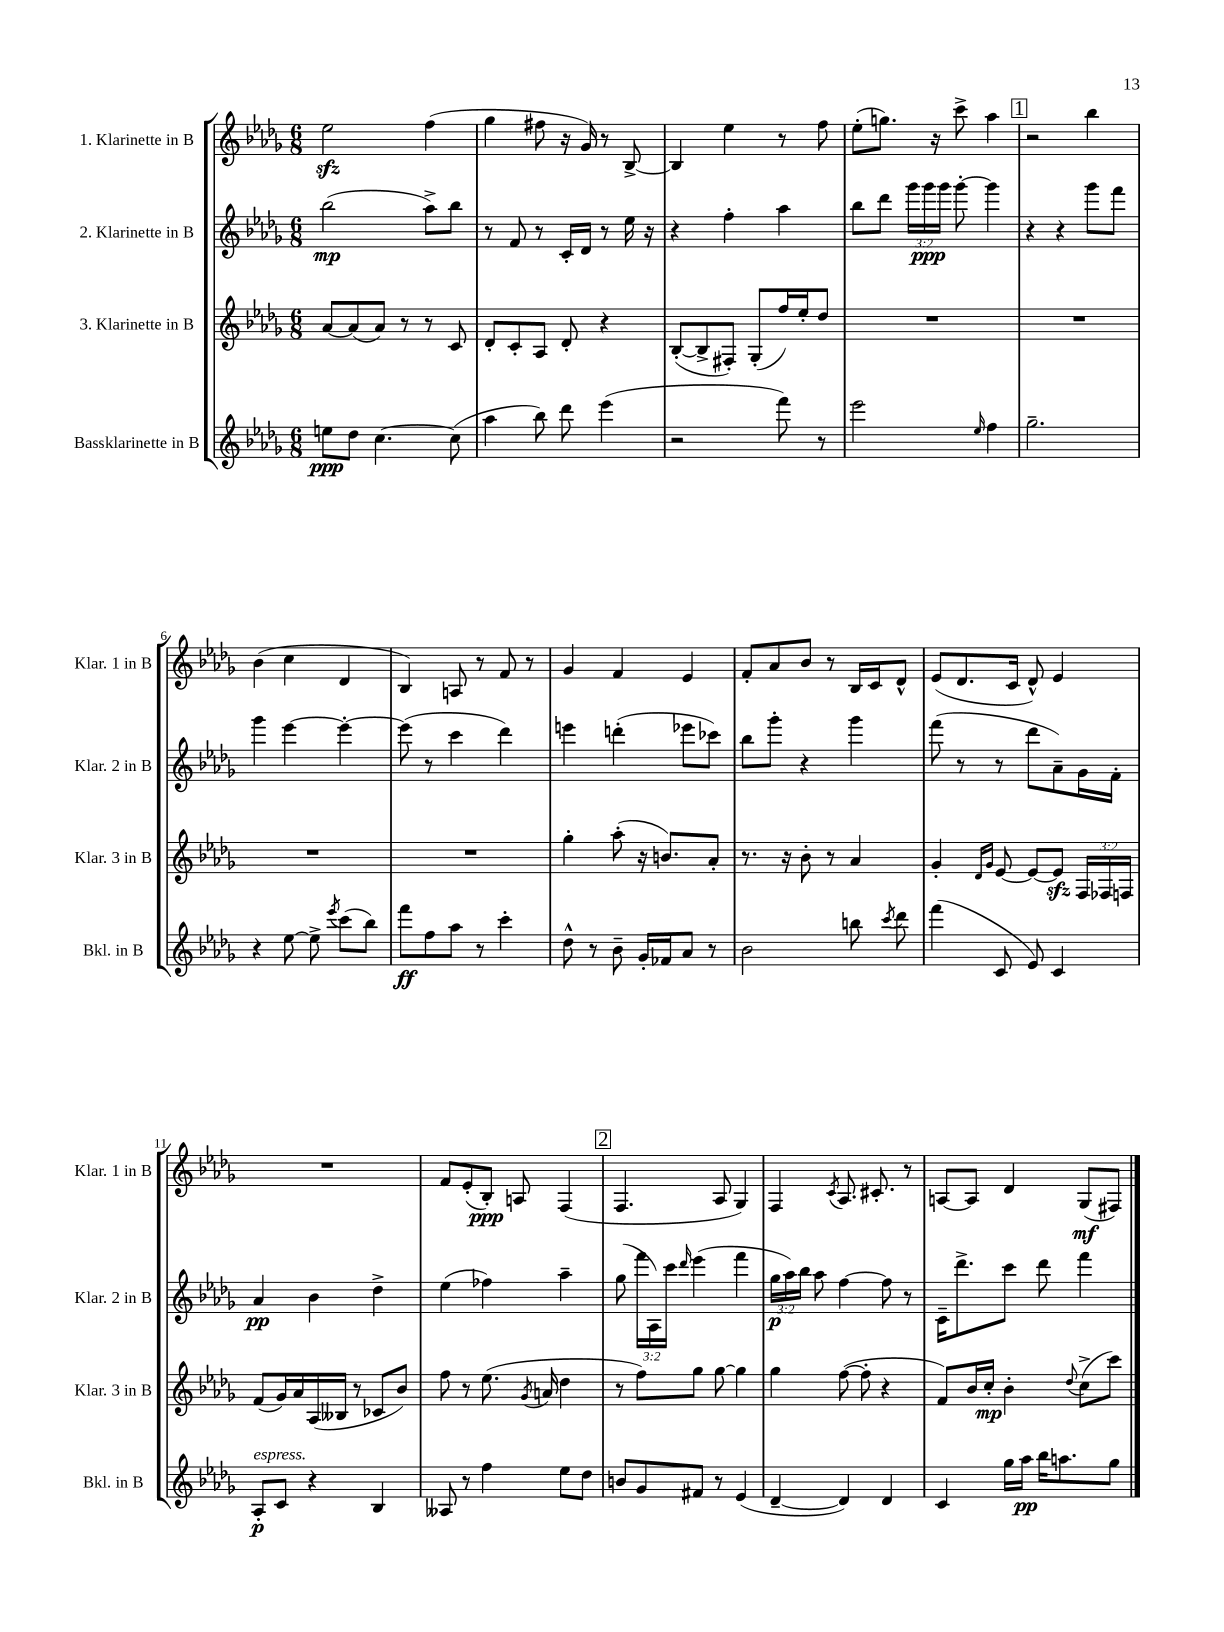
<<
\new StaffGroup <<
\new Staff = "s0" \with { instrumentName = "1. Klarinette in B" shortInstrumentName = "Klar. 1 in B" } {
    \clef treble \key des \major \numericTimeSignature \time 6/8
    \autoBeamOff ees''2\sfz f''4( |
    ges''4 fis''8 r16 ges'16) r8 bes8~-> |
    bes4 ees''4 r8 f''8 |
    ees''8[-.( g''8.]) r16 c'''8-> aes''4 |
    \mark \markup { \box "1" } r2 bes''4 |
    bes'4( c''4 des'4 |
    bes4) a8 r8 f'8 r8 |
    ges'4 f'4 ees'4 |
    f'8[-. aes'8 bes'8] r8 bes16[ c'16 des'8]-^ |
    ees'8[( des'8. c'16] des'8-^) ees'4 |
    R2. |
    f'8[ ees'8-.( bes8]-.\ppp) a8 f4( |
    \mark \markup { \box "2" } f4. aes8 ges4) |
    f4 \acciaccatura { c'8 } aes8. cis'8.-. r8 |
    a8[~ a8] des'4 ges8[\mf( fis8]) \bar "|." |
}
\new Staff = "s1" \with { instrumentName = "2. Klarinette in B" shortInstrumentName = "Klar. 2 in B" } {
    \clef treble \key des \major \numericTimeSignature \time 6/8 \override Staff.TupletNumber.text = #tuplet-number::calc-fraction-text
    \autoBeamOff bes''2\mp( aes''8[->) bes''8] |
    r8 f'8 r8 c'16[-. des'16] r8 ees''16 r16 |
    r4 f''4-. aes''4 |
    bes''8[ des'''8] \tuplet 3/2 { ges'''16[ ges'''16\ppp ges'''16] } ges'''8~-. ges'''4 |
    \mark \markup { \box "1" } r4 r4 ges'''8[ f'''8] |
    ges'''4 ees'''4~ ees'''4~-. |
    ees'''8( r8 c'''4 des'''4) |
    e'''4 d'''4-.( ees'''8[ ces'''8]) |
    bes''8[ ges'''8]-. r4 ges'''4 |
    f'''8( r8 r8 des'''8[ aes'8--) ges'16 f'16]-. |
    aes'4\pp bes'4 des''4-> |
    ees''4( fes''4) aes''4-- |
    \mark \markup { \box "2" } ges''8( \tuplet 3/2 { f'''16[ aes16) c'''16] } \grace { des'''16 } ees'''4( f'''4 |
    \tuplet 3/2 { ges''16[\p aes''16) bes''16] } aes''8 f''4~ f''8 r8 |
    c'16[-- des'''8.-> c'''8] des'''8 f'''4 \bar "|." |
}
\new Staff = "s2" \with { instrumentName = "3. Klarinette in B" shortInstrumentName = "Klar. 3 in B" } {
    \clef treble \key des \major \numericTimeSignature \time 6/8 \override Staff.TupletNumber.text = #tuplet-number::calc-fraction-text
    \autoBeamOff aes'8[~ aes'8( aes'8]) r8 r8 c'8 |
    des'8[-. c'8-. aes8] des'8-. r4 |
    bes8[~-.( bes8-> fis8]-.) ges8[-.( f''16) ees''16-. des''8] |
    R2. |
    \mark \markup { \box "1" } R2. |
    R2. |
    R2. |
    ges''4-. aes''8-.( r16 b'8.[) aes'8]-. |
    r8. r16 bes'8-. r8 aes'4 |
    ges'4-. \grace { des'16[ ges'16] } ees'8~ ees'8[~ ees'8]\sfz \tuplet 3/2 { f16[ fes16 f16] } |
    f'8[( ges'16) aes'16 aes16( beses16] r8 ces'8[ bes'8]) |
    f''8 r8 ees''8.( \acciaccatura { ges'8 } a'16 des''4 |
    \mark \markup { \box "2" } r8 f''8[) ges''8] ges''8~ ges''4 |
    ges''4 f''8~( f''8-. r4 |
    f'8[) bes'16 c''16]-.\mp bes'4-. \appoggiatura { des''8 } c''8[->( c'''8]) \bar "|." |
}
\new Staff = "s3" \with { instrumentName = "Bassklarinette in B" shortInstrumentName = "Bkl. in B" } {
    \clef treble \key des \major \numericTimeSignature \time 6/8
    \autoBeamOff e''8[\ppp des''8] c''4.~ c''8( |
    aes''4 bes''8) des'''8 ees'''4( |
    r2 f'''8) r8 |
    ees'''2 \grace { ees''16 } f''4 |
    \mark \markup { \box "1" } ges''2.-- |
    r4 ees''8~ ees''8-> \acciaccatura { ees'''8 } c'''8[( bes''8]) |
    f'''8[\ff f''8 aes''8] r8 c'''4-. |
    des''8-^ r8 bes'8-- ges'16[-. fes'16 aes'8] r8 |
    bes'2 b''8 \acciaccatura { c'''8 } des'''8 |
    f'''4( c'8 ees'8) c'4 |
    aes8[-.\p^\markup { \italic "espress." } c'8] r4 bes4 |
    aeses8 r8 f''4 ees''8[ des''8] |
    \mark \markup { \box "2" } b'8[ ges'8 fis'8] r8 ees'4( |
    des'4~-- des'4) des'4 |
    c'4 ges''16[ aes''16]\pp bes''16[ a''8. ges''8] \bar "|." |
}
>>
>>
